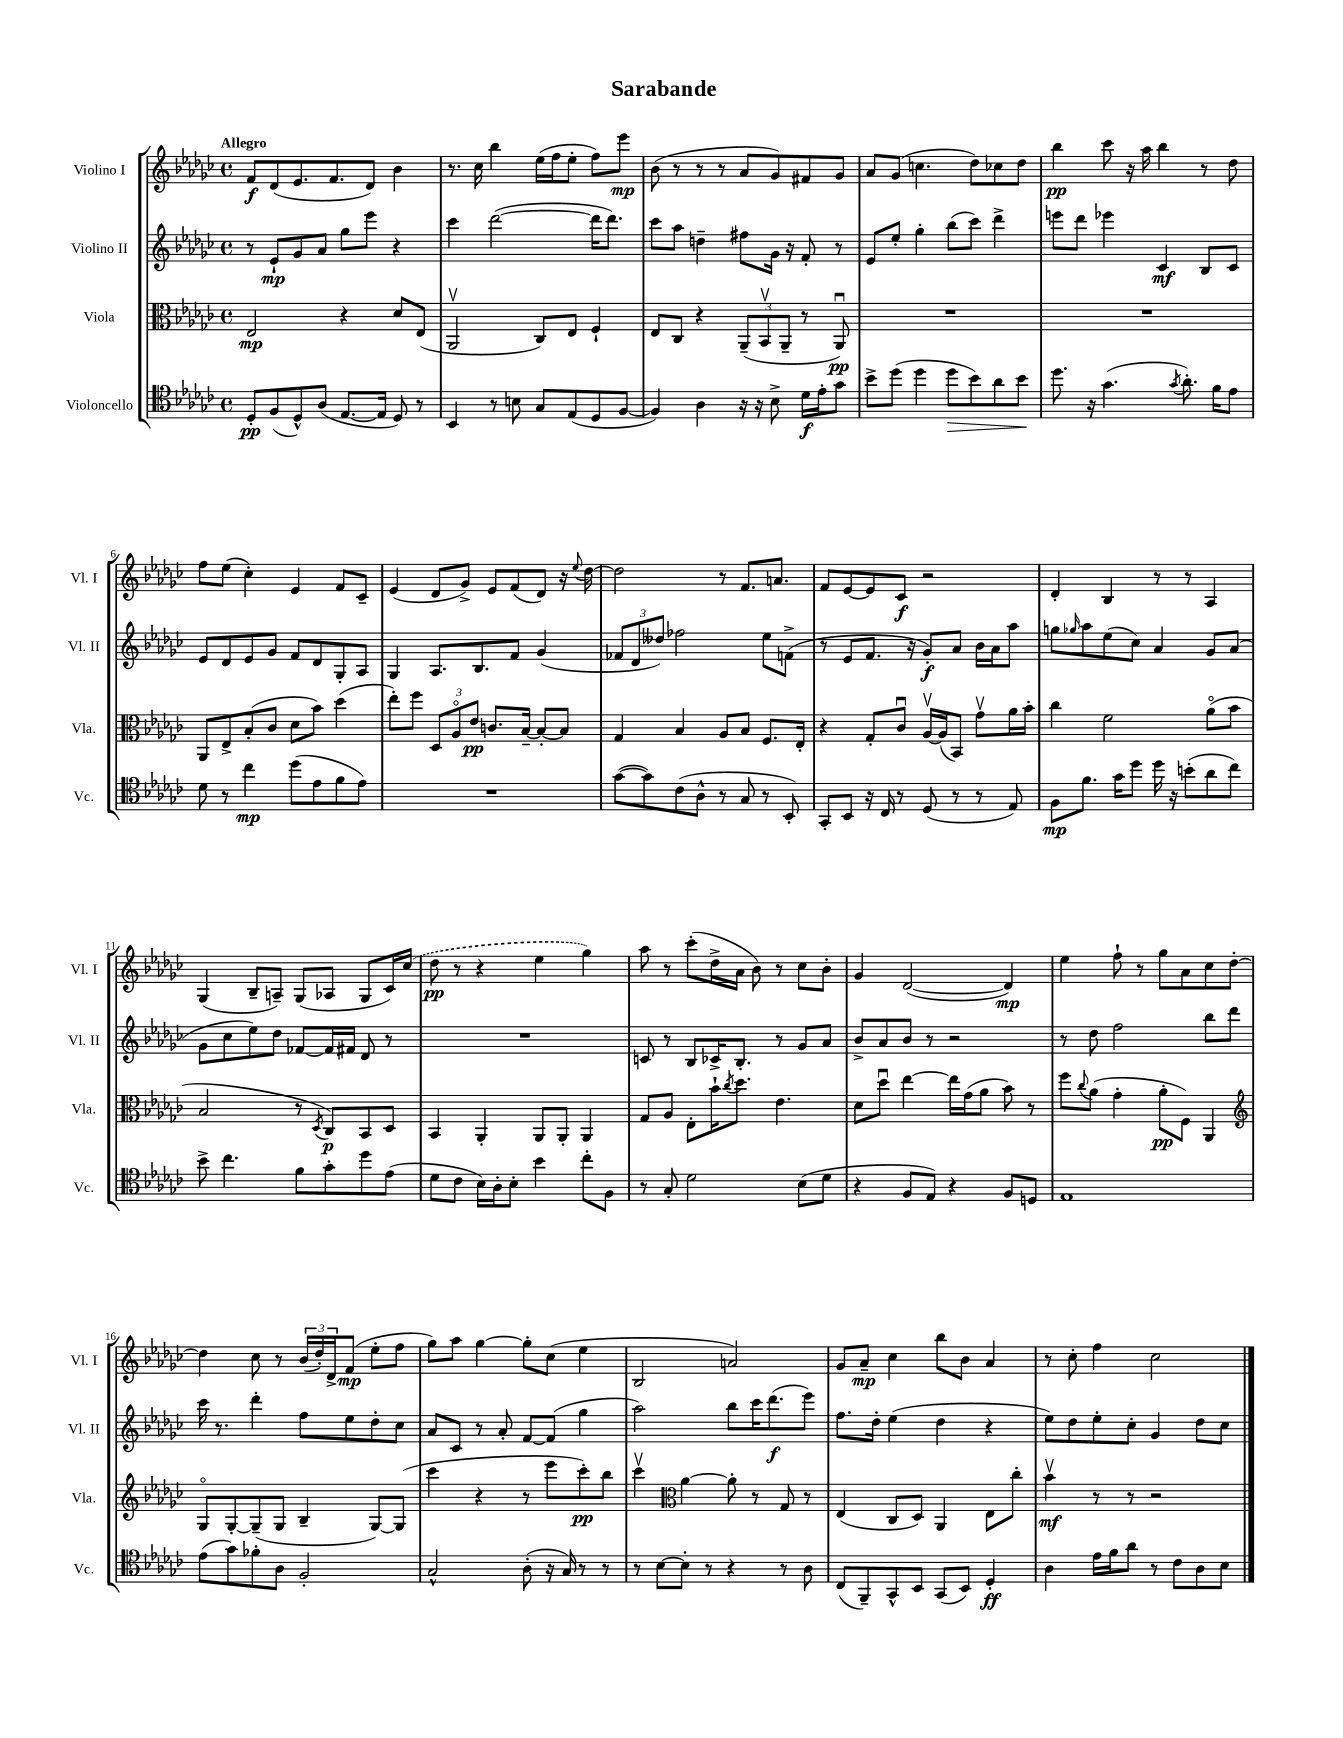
\header { title = "Sarabande" }
<<
\new StaffGroup <<
\new Staff = "s0" \with { instrumentName = "Violino I" shortInstrumentName = "Vl. I" } {
    \clef treble \key ges \major \defaultTimeSignature \time 4/4 \tempo "Allegro"
    f'8\f des'8( ees'8. f'8. des'8) bes'4 |
    r8. ces''16 bes''4 ees''16( f''16 ees''8-. f''8) ees'''8\mp |
    bes'8( r8 r8 r8 aes'8 ges'8) fis'8 ges'8 |
    aes'8 ges'8( c''4. des''8) ces''8 des''8 |
    bes''4\pp ces'''8 r16 aes''16 bes''4 r8 des''8 |
    f''8 ees''8( ces''4-.) ees'4 f'8 ces'8-- |
    ees'4( des'8 ges'8->) ees'8 f'8( des'8) r16 \appoggiatura { ees''8 } des''16~ |
    des''2 r8 f'8. a'8. |
    f'8 ees'8~ ees'8 ces'8\f r2 |
    des'4-. bes4 r8 r8 aes4 |
    ges4( bes8-- a8--) ges8( aes8 ges8 ces'16) \once \slurDashed ces''16( |
    des''8\pp r8 r4 ees''4 ges''4) |
    aes''8 r8 ces'''8-.( des''16-> aes'16 bes'8) r8 ces''8 bes'8-. |
    ges'4 des'2~( des'4\mp) |
    ees''4 f''8-! r8 ges''8 aes'8 ces''8 des''8~-. |
    des''4 ces''8 r8 \tuplet 3/2 { bes'16( des''16-.) des'16-> } f'8\mp( ees''8-. f''8 |
    ges''8) aes''8 ges''4~ ges''8-. ces''8( ees''4 |
    bes2 a'2) |
    ges'8 aes'8--\mp ces''4 bes''8 bes'8 aes'4 |
    r8 ces''8-. f''4 ces''2 \bar "|." |
}
\new Staff = "s1" \with { instrumentName = "Violino II" shortInstrumentName = "Vl. II" } {
    \clef treble \key ges \major \defaultTimeSignature \time 4/4
    r8 ees'8-!\mp ges'8 aes'8 ges''8 ees'''8 r4 |
    ces'''4 des'''2~( des'''16 des'''8.) |
    ces'''8 aes''8 d''4-- fis''8 ges'16 r16 f'8-. r8 |
    ees'8 ees''8-. ges''4-. bes''8( ces'''8) des'''4-> |
    e'''8 des'''8 ees'''4 ces'4\mf bes8 ces'8 |
    ees'8 des'8 ees'8 ges'8 f'8 des'8 ges8-. aes8 |
    ges4 aes8. bes8. f'8 ges'4( |
    \tuplet 3/2 { fes'8 des'8 deses''8) } fes''2 ees''8 f'8->( |
    r8 ees'8 f'8. r16 ges'8-.\f) aes'8 bes'16 aes'16 aes''8 |
    g''8 \grace { ges''16 } aes''8 ees''8( ces''8) aes'4 ges'8 aes'8( |
    ges'8 ces''8 ees''8) des''8 fes'8~ fes'16 fis'16 des'8 r8 |
    R1 |
    c'8 r8 bes8 ces'16-> bes8.-. r8 ges'8 aes'8 |
    bes'8-> aes'8 bes'8 r8 r2 |
    r8 des''8 f''2 bes''8 des'''8 |
    ces'''16 r8. des'''4-. f''8 ees''8 des''8-. ces''8 |
    aes'8 ces'8 r8 aes'8-. f'8~ f'8( ges''4 |
    aes''2) bes''8 ces'''16 des'''8.\f( ees'''8) |
    f''8. des''16-. ees''4( des''4 r4 |
    ees''8) des''8 ees''8-. ces''8-. ges'4 des''8 ces''8 \bar "|." |
}
\new Staff = "s2" \with { instrumentName = "Viola" shortInstrumentName = "Vla." } {
    \clef alto \key ges \major \defaultTimeSignature \time 4/4
    ees2\mp r4 des'8 ees8( |
    aes,2\upbow ces8) ees8 f4-! |
    ees8 ces8 r4 \tuplet 3/2 { aes,8--( bes,8\upbow aes,8-- } r8 aes,8\downbow\pp) |
    R1 |
    R1 |
    aes,8 ees8-> bes8-.( ces'8 des'8 bes'8) des''4( |
    ees''8-.) f''8 \tuplet 3/2 { des8 aes8\flageolet ees'8\pp } c'8. bes16~-- bes8~-. bes8 |
    ges4 bes4 aes8 bes8 f8. ees16-. |
    r4 ges8-. ces'8\downbow aes16~\upbow aes16( bes,8) ges'8\upbow aes'16 bes'16-. |
    ces''4 f'2 aes'8\flageolet( bes'8 |
    bes2 r8 \acciaccatura { des8 } ces8\p) bes,8 des8 |
    bes,4 aes,4-. aes,8 aes,8-. aes,4 |
    ges8 aes8 ees8-. bes'16-! \acciaccatura { ces''8 } des''8. ees'4. |
    des'8 des''8\downbow ees''4~ ees''16 ges'16( aes'8 bes'8) r8 |
    f''8 \appoggiatura { ces''8 } aes'8( ges'4-. aes'8-.\pp f8) aes,4 |
    \clef treble ges8\flageolet ges8~-. ges8--( ges8 bes4-- ges8~) ges8( |
    ces'''4 r4 r8 ees'''8 ces'''8-.\pp) bes''8 |
    ces'''4\upbow \clef alto aes'4~ aes'8-. r8 ges8 r8 |
    ees4( ces8 des8) aes,4 ees8 ces''8-. |
    bes'4\upbow\mf r8 r8 r2 \bar "|." |
}
\new Staff = "s3" \with { instrumentName = "Violoncello" shortInstrumentName = "Vc." } {
    \clef tenor \key ges \major \defaultTimeSignature \time 4/4
    des8-.\pp f8( des8-^) aes8( ees8.~ ees16 des8) r8 |
    bes,4 r8 b8 ges8 ees8( des8 f8~ |
    f4) aes4 r16 r16 bes8-> des'16\f ees'16-. ges'8 |
    bes'8-> des''8( des''4 des''8\> bes'8) aes'8 bes'8\! |
    des''8. r16 ges'4.( \acciaccatura { ges'8 } aes'8.-.) f'16 ees'8 |
    des'8 r8 ces''4\mp des''8( ees'8 f'8 ees'8) |
    R1 |
    ges'8~( ges'8) ces'8( aes8-^ r8 ges8 r8 bes,8-.) |
    ges,8-. bes,8 r16 ces16 r8 des8( r8 r8 ees8) |
    f8\mp f'8. ges'16 des''8 des''16 r16 b'8-.( aes'8 ces''8) |
    bes'8-> ces''4. f'8 ges'8-. des''8 ees'8( |
    des'8 ces'8 bes16) aes16-. bes8-. bes'4 ces''8-. f8 |
    r8 ges8-. des'2 bes8( des'8 |
    r4 f8 ees8) r4 f8 d8 |
    ees1 |
    ees'8( ges'8) fes'8-. aes8 f2-. |
    ges2-^ aes8-.( r16 ges16) r8 r8 |
    r8 bes8~ bes8-. r8 r4 r8 aes8 |
    ces8( f,8--) ges,8-^ bes,8 ges,8( bes,8) des4-.\ff |
    aes4 ees'16 f'16 aes'8 r8 ces'8 aes8 bes8 \bar "|." |
}
>>
>>
